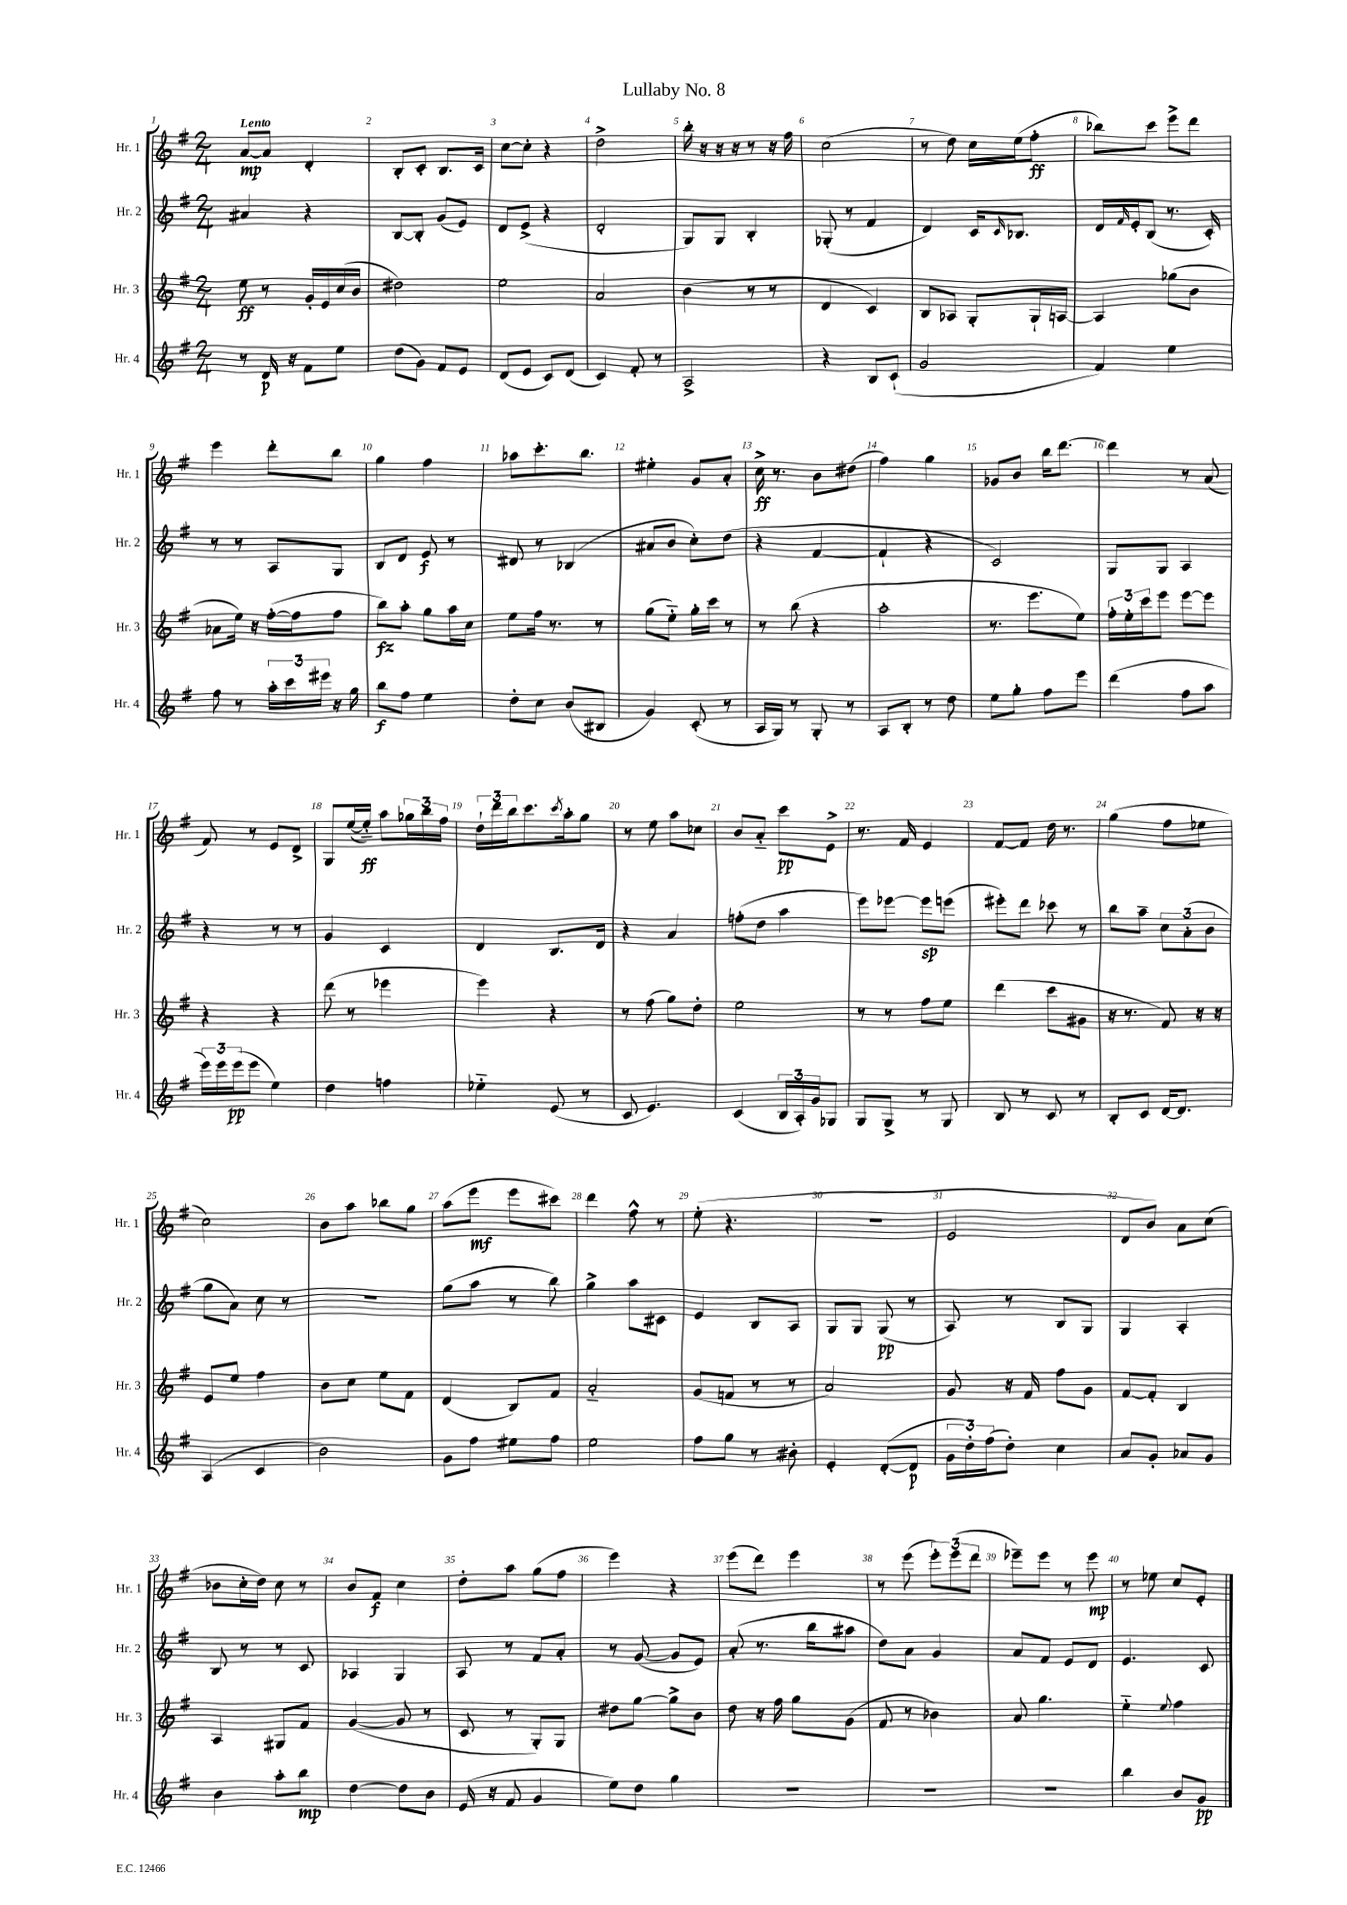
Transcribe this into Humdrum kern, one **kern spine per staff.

**kern	**kern	**kern	**kern
*staff4	*staff3	*staff2	*staff1
*clefG2	*clefG2	*clefG2	*clefG2
*k[f#]	*k[f#]	*k[f#]	*k[f#]
*M2/4	*M2/4	*M2/4	*M2/4
8r	8ee\	4a#/	[8a/L
16d/	8r	.	8a/]J
16r	.	.	.
8f#\L	16g'/LL	4r	4d'/
.	16e/	.	.
8ee\J	(16cc/	.	.
.	16b/JJ	.	.
=	=	=	=
(8dd\L	2dd#\)	[8B/L	8B'/L
8g\J)	.	8B'/]J	8c'/J
8f#/L	.	(8g/L	8.B/L
8e/J	.	8e/J)	.
.	.	.	16c/Jk
=	=	=	=
(8d/L	2ee\	8d/L	[8cc\L
8e/J	.	(8e^/J	8cc'\]J
8c/L)	.	4r	4r
(8d/J	.	.	.
=	=	=	=
4c/)	2a/	2d'/	2dd^\
8f#'/	.	.	.
8r	.	.	.
=	=	=	=
2A^/	(4b\	8G/L)	16bb'\
.	.	.	16r
.	.	8G/J	16r
.	.	.	16r
.	8r	4B'/	8r
.	8r	.	16r
.	.	.	16ff#\
=	=	=	=
4r	4d/	(8G-'/	(2cc\
.	.	8r	.
8B/L	4c/)	4f#/	.
(8c`/J	.	.	.
=	=	=	=
2g/	8B/L	4d/)	8r
.	8A-/J	.	8dd\)
.	8G'/L	16c/LK	16cc\LL
.	.	16qqc/	.
.	.	8.B-/J	(16ee\J
.	16G`/L	.	8ff#'\J
.	[16A/JJ	.	.
=	=	=	=
4f#/)	4A/]	16d/LL	8bb-\L)
.	.	16qqf#/	.
.	.	16e'/J	.
.	.	(8B/J	8ccc\J
4ee\	(8gg-\L	8.r	8eee^\L
.	8b\J	.	8ddd\J
.	.	16c'/)	.
=	=	=	=
8ff#\	8a-\L	8r	4eee\
8r	16ee\Jk)	8r	.
.	16r	.	.
24aa'\LL	([16ff#'\LL	8A/L	8ddd'\L
24ccc\	.	.	.
.	16ff#\]J	.	.
24eee#\JJ	.	.	.
16r	8ff#\J	8G/J	8bb\J
16gg\	.	.	.
=	=	=	=
8bb\L	8bb\L)	8B/L	4gg\
8ff#\J	8aa'\J	8d/J	.
4ee\	8gg\L	8e/	4ff#\
.	16aa\L	8r	.
.	16cc\JJ	.	.
=	=	=	=
8dd'\L	8ee\L	8d#/	8aa-\L
8cc\J	16ff#\Jk	8r	8.ccc'\
.	8.r	.	.
(8b/L	.	(4B-/	.
.	.	.	8.bb\J
8B#/J	8r	.	.
=	=	=	=
4g/)	(8gg\L	8a#/L	4ee#'\
.	8ee'~\J)	8b/J	.
(8c'/	16gg'\LL	8cc'\L)	8g/L
.	16ccc\JJ	.	.
8r	8r	(8dd\J	8a'/J
=	=	=	=
16A/LL	8r	4r	16cc^\
16G/JJ)	.	.	8.r
8r	(8bb\	.	.
8G'/	4r	[4f#/	8b\L
8r	.	.	(8dd#\J
=	=	=	=
8A/L	2aa'\	4f#`/]	4ff#\)
8B'/J	.	.	.
8r	.	4r	4gg\
8dd\	.	.	.
=	=	=	=
8ee\L	8.r	2c/)	8g-/L
8gg'\J	.	.	8b/J
.	8.eee\L	.	.
8ff#\L	.	.	16bb\LK
.	.	.	[8.ddd\J
8eee\J	8ee\J)	.	.
=	=	=	=
(4ddd\	24ff#'\LL	8G/L	4ddd\]
.	24ee'\	.	.
.	24ccc\J	.	.
.	8eee\J	8G/J	.
8ff#\L	[8eee\L	4A/	8r
8aa\J	8eee\]J	.	(8a/
=	=	=	=
24eee\LL)	4r	4r	8f#/)
24eee\	.	.	.
(24eee\J	.	.	.
8eee\J	.	.	8r
4ee\)	4r	8r	8e/L
.	.	8r	8d^/J
=	=	=	=
4dd\	(8ddd\	4g/	8G/L
.	8r	.	([16ee/L
.	.	.	16ee'~/]JJ)
4ff\	4eee-\	4c/	8aa\L
.	.	.	24gg-\L
.	.	.	24bb\
.	.	.	24ff#\JJ
=	=	=	=
4ee-'~\	4eee\)	4d/	24dd`\LL
.	.	.	24ddd\
.	.	.	24bb\J
.	.	.	8.ccc\
(8e/	4r	8.B/L	.
.	.	.	8qccc/
.	.	.	16aa'\k
8r	.	.	8gg\J
.	.	16d/Jk	.
=	=	=	=
8c/	8r	4r	8r
4.e/)	(8ff#\	.	8ee\
.	8gg\L)	4a/	8aa\L
.	8dd'\J	.	8cc-\J
=	=	=	=
(4c/	2ee\	(8ff'\L	8b/L
.	.	8dd\J	8a'~/J
24B/LL	.	4aa\	8ccc\L
24A'/)	.	.	.
24g/J	.	.	.
8G-/J	.	.	8e^\J
=	=	=	=
8G/L	8r	8eee\L)	8.r
8G^/J	8r	[8eee-\J	.
.	.	.	16f#/
8r	8ff#\L	8eee-\]L	4e/
8G/	8ee\J	(8eee\J	.
=	=	=	=
8B/	(4ddd\	8eee#'\L)	[8f#/L
8r	.	8ddd\J	8f#/]J
8c/	8ccc\L	8ccc-\	16dd\
.	.	.	8.r
8r	8g#\J	8r	.
=	=	=	=
8B'/L	16r	8bb\L	(4gg\
.	8.r	.	.
8c/J	.	8aa~\J	.
[16d/LK	8f#/)	12cc\L	8ff#\L
8.d/]J	.	.	.
.	.	(12a'\	.
.	16r	.	8ee-\J
.	.	12b\J	.
.	16r	.	.
=	=	=	=
(4A/	8e/L	8gg\L	2cc\)
.	8ee/J	8a\J)	.
4c/	4ff#\	8cc\	.
.	.	8r	.
=	=	=	=
2b\)	8b\L	2r	8b\L
.	8cc\J	.	8aa\J
.	8ee\L	.	8bb-\L
.	8f#\J	.	8gg\J
=	=	=	=
8g\L	(4d/	(8gg\L	(8aa\L
8ff#\J	.	8aa\J	8eee\J
8ee#\L	8B/L)	8r	8eee\L
8ff#\J	8f#/J	8bb\)	8ccc#\J)
=	=	=	=
2ee\	2a'~/	4gg^\	4ddd\
.	.	8aa\L	8ff#^^\
.	.	8c#\J	8r
=	=	=	=
8ff#\L	(8g/L	4e/	(8ee'\
8gg\J	8f/J	.	4.r
8r	8r	8B/L	.
8b#'\	8r	8A/J	.
=	=	=	=
4e'/	2a/)	8G/L	2r
.	.	8G/J	.
([8d'/L	.	(8G/	.
8d/]J	.	8r	.
=	=	=	=
24g\LL	8g/	8A/)	2e/
24dd'\)	.	.	.
(24ff#\J	.	.	.
8dd'\J)	16r	8r	.
.	16f#/	.	.
4cc\	8ff#\L	8B/L	.
.	8g\J	8G/J	.
=	=	=	=
8a/L	[8f#/L	4G/	8d/L
8g'/J	8f#'/]J	.	8b/J)
8a-/L	4B/	4A'/	8a\L
8g/J	.	.	(8cc\J
=	=	=	=
4b\	4A/	8B/	8b-\L
.	.	8r	16cc'\L
.	.	.	16dd\JJ)
8aa'\L	8G#/L	8r	8cc\
8bb\J	8f#/J	8c/	8r
=	=	=	=
[4dd\	([4g/	4A-/	8b/L
.	.	.	8f#/J
8dd\]L	8g/]	4G/	4cc\
8b\J	8r	.	.
=	=	=	=
(16e/	8c/	8A/	8dd'\L
16r	.	.	.
8f#/	8r	8r	8aa\J
4g/	8G'/L)	8f#/L	(8gg\L
.	8G/J	8a'/J	8ff#\J
=	=	=	=
8ee\L)	8dd#\L	8r	4eee\)
8dd\J	[8gg\J	([8g/	.
4gg\	8gg^\]L	8g/]L	4r
.	8b\J	8e/J)	.
=	=	=	=
2r	8dd\	(8a'/	(8eee\L
.	16r	8.r	8ddd\J)
.	16ff#\	.	.
.	8gg\L	.	4eee\
.	.	16bb\LK	.
.	(8g\J	8aa#\J	.
=	=	=	=
2r	8f#/	8dd\L)	8r
.	8r	8a\J	(8eee\
.	4b-\)	4g/	12eee'\L)
.	.	.	(12eee\
.	.	.	12ddd\J
=	=	=	=
2r	8a/	8a/L	8eee-~\L)
.	4.gg\	8f#/J	8eee-\J
.	.	8e/L	8r
.	.	8d/J	8eee-\
=	=	=	=
4bb\	4ee'~\	4.e/	8r
.	.	.	8ee-\
.	8qqee/	.	.
8b/L	4ff#\	.	8cc/L
8g/J	.	8c/	8e'/J
==	==	==	==
*-	*-	*-	*-
